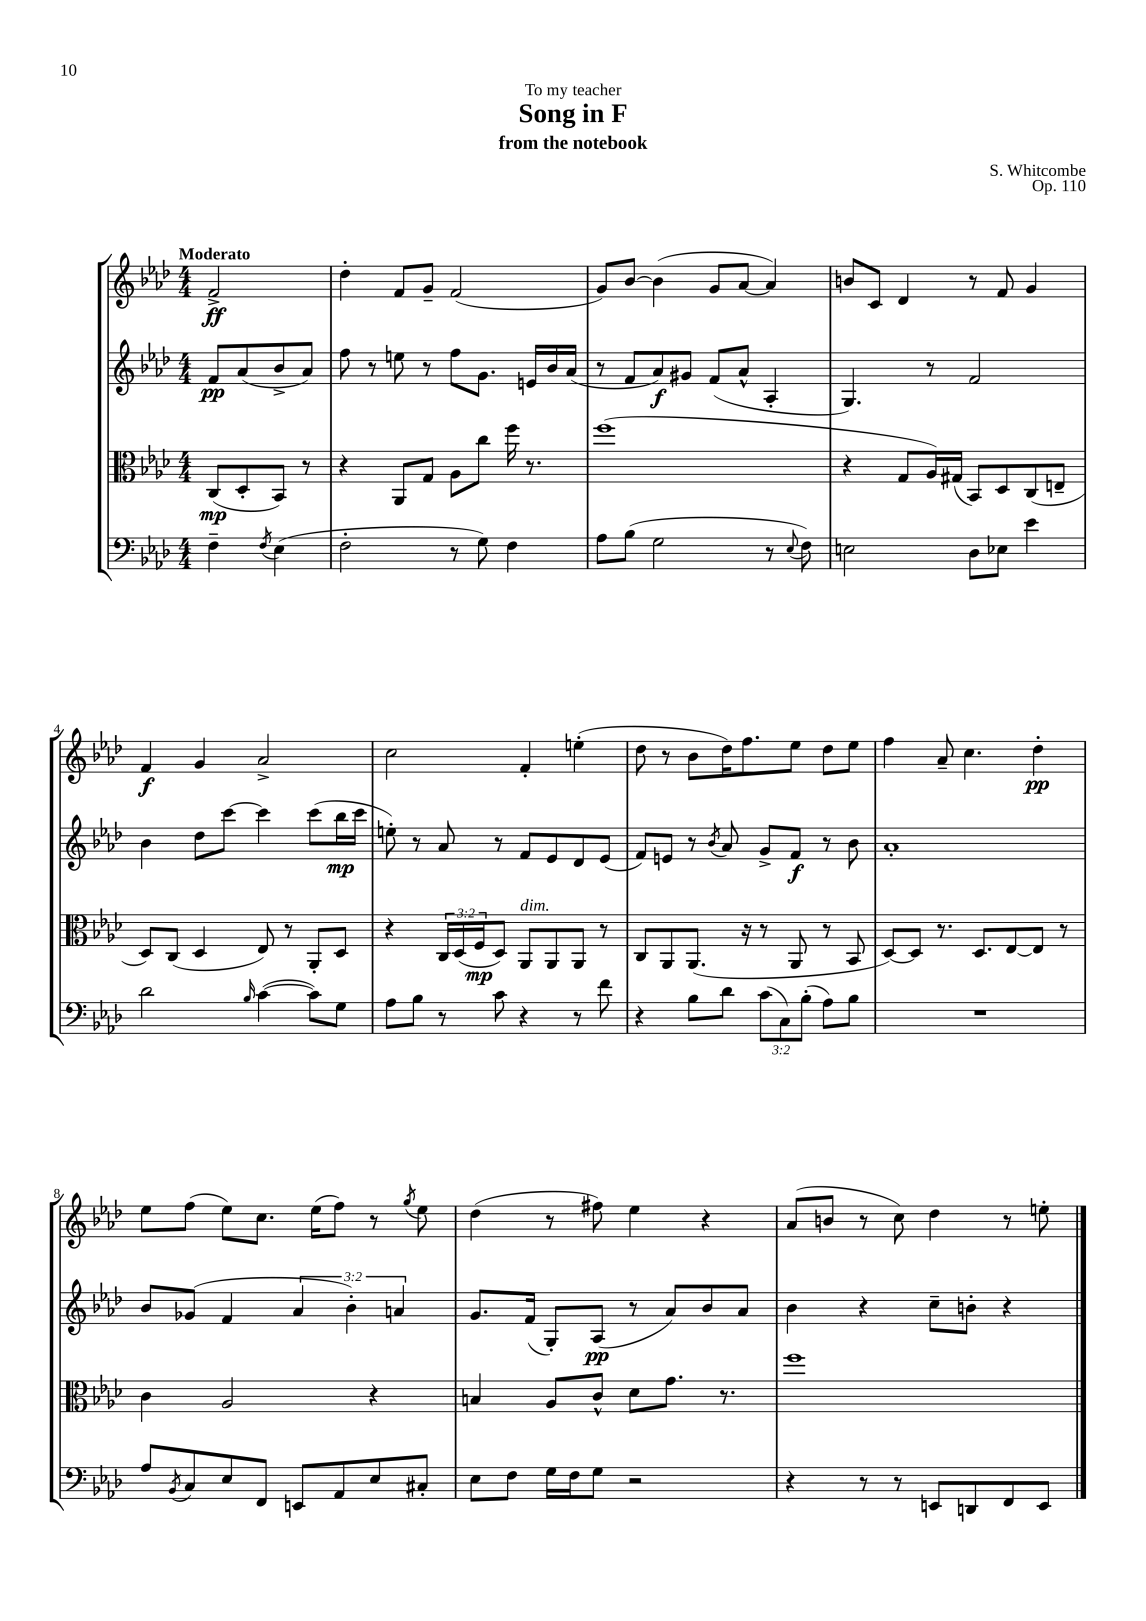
\header { title = "Song in F" composer = "S. Whitcombe" subtitle = "from the notebook" dedication = "To my teacher" opus = "Op. 110" }
<<
\new StaffGroup <<
\new Staff = "s0" {
    \clef treble \key aes \major \numericTimeSignature \time 4/4 \partial 2 \tempo "Moderato"
    f'2->\ff |
    des''4-. f'8 g'8-- f'2( |
    g'8) bes'8~ bes'4( g'8 aes'8~ aes'4) |
    b'8 c'8 des'4 r8 f'8 g'4 |
    f'4\f g'4 aes'2-> |
    c''2 f'4-. e''4-.( |
    des''8 r8 bes'8 des''16) f''8. ees''8 des''8 ees''8 |
    f''4 aes'8-- c''4. des''4-.\pp |
    ees''8 f''8( ees''8) c''8. ees''16( f''8) r8 \acciaccatura { g''8 } ees''8 |
    des''4( r8 fis''8) ees''4 r4 |
    aes'8( b'8 r8 c''8) des''4 r8 e''8-. \bar "|." |
}
\new Staff = "s1" {
    \clef treble \key aes \major \numericTimeSignature \time 4/4 \override Staff.TupletNumber.text = #tuplet-number::calc-fraction-text \partial 2
    f'8\pp aes'8( bes'8-> aes'8) |
    f''8 r8 e''8 r8 f''8 g'8. e'16 bes'16 aes'16( |
    r8 f'8 aes'8\f) gis'8 f'8( aes'8-^ aes4-. |
    g4.) r8 f'2 |
    bes'4 des''8 c'''8~ c'''4 c'''8( bes''16\mp c'''16 |
    e''8-.) r8 aes'8 r8 f'8 ees'8 des'8 ees'8( |
    f'8) e'8 r8 \acciaccatura { bes'8 } aes'8 g'8-> f'8\f r8 bes'8 |
    aes'1-. |
    bes'8 ges'8( f'4 \tuplet 3/2 { aes'4 bes'4-.) a'4 } |
    g'8. f'16( g8-.) aes8\pp( r8 aes'8) bes'8 aes'8 |
    bes'4 r4 c''8-- b'8-. r4 \bar "|." |
}
\new Staff = "s2" {
    \clef alto \key aes \major \numericTimeSignature \time 4/4 \override Staff.TupletNumber.text = #tuplet-number::calc-fraction-text \partial 2
    c8\mp( des8-. bes,8) r8 |
    r4 aes,8 g8 aes8 c''8 f''16 r8. |
    f''1( |
    r4 g8 aes16) gis16( bes,8) des8 c8( e8-- |
    des8) c8( des4 ees8) r8 aes,8-. des8 |
    r4 \tuplet 3/2 { c16 des16( f16\mp } des8) aes,8^\markup { \italic "dim." } aes,8 aes,8 r8 |
    c8 aes,8 aes,8.( r16 r8 aes,8 r8 bes,8 |
    des8~) des8 r8. des8. ees8~ ees8 r8 |
    c'4 aes2 r4 |
    b4 aes8 c'8-^ des'8 g'8. r8. |
    f''1 \bar "|." |
}
\new Staff = "s3" {
    \clef bass \key aes \major \numericTimeSignature \time 4/4 \override Staff.TupletNumber.text = #tuplet-number::calc-fraction-text \partial 2
    f4-- \acciaccatura { f8 } ees4( |
    f2-. r8 g8) f4 |
    aes8 bes8( g2 r8 \appoggiatura { ees8 } f8) |
    e2 des8 ees8 ees'4 |
    des'2 \grace { bes16 } c'4~( c'8) g8 |
    aes8 bes8 r8 c'8 r4 r8 f'8 |
    r4 bes8 des'8 \tuplet 3/2 { c'8( c8) bes8-.( } aes8) bes8 |
    R1 |
    aes8 \acciaccatura { bes,8 } c8 ees8 f,8 e,8 aes,8 ees8 cis8-. |
    ees8 f8 g16 f16 g8 r2 |
    r4 r8 r8 e,8 d,8 f,8 e,8 \bar "|." |
}
>>
>>
